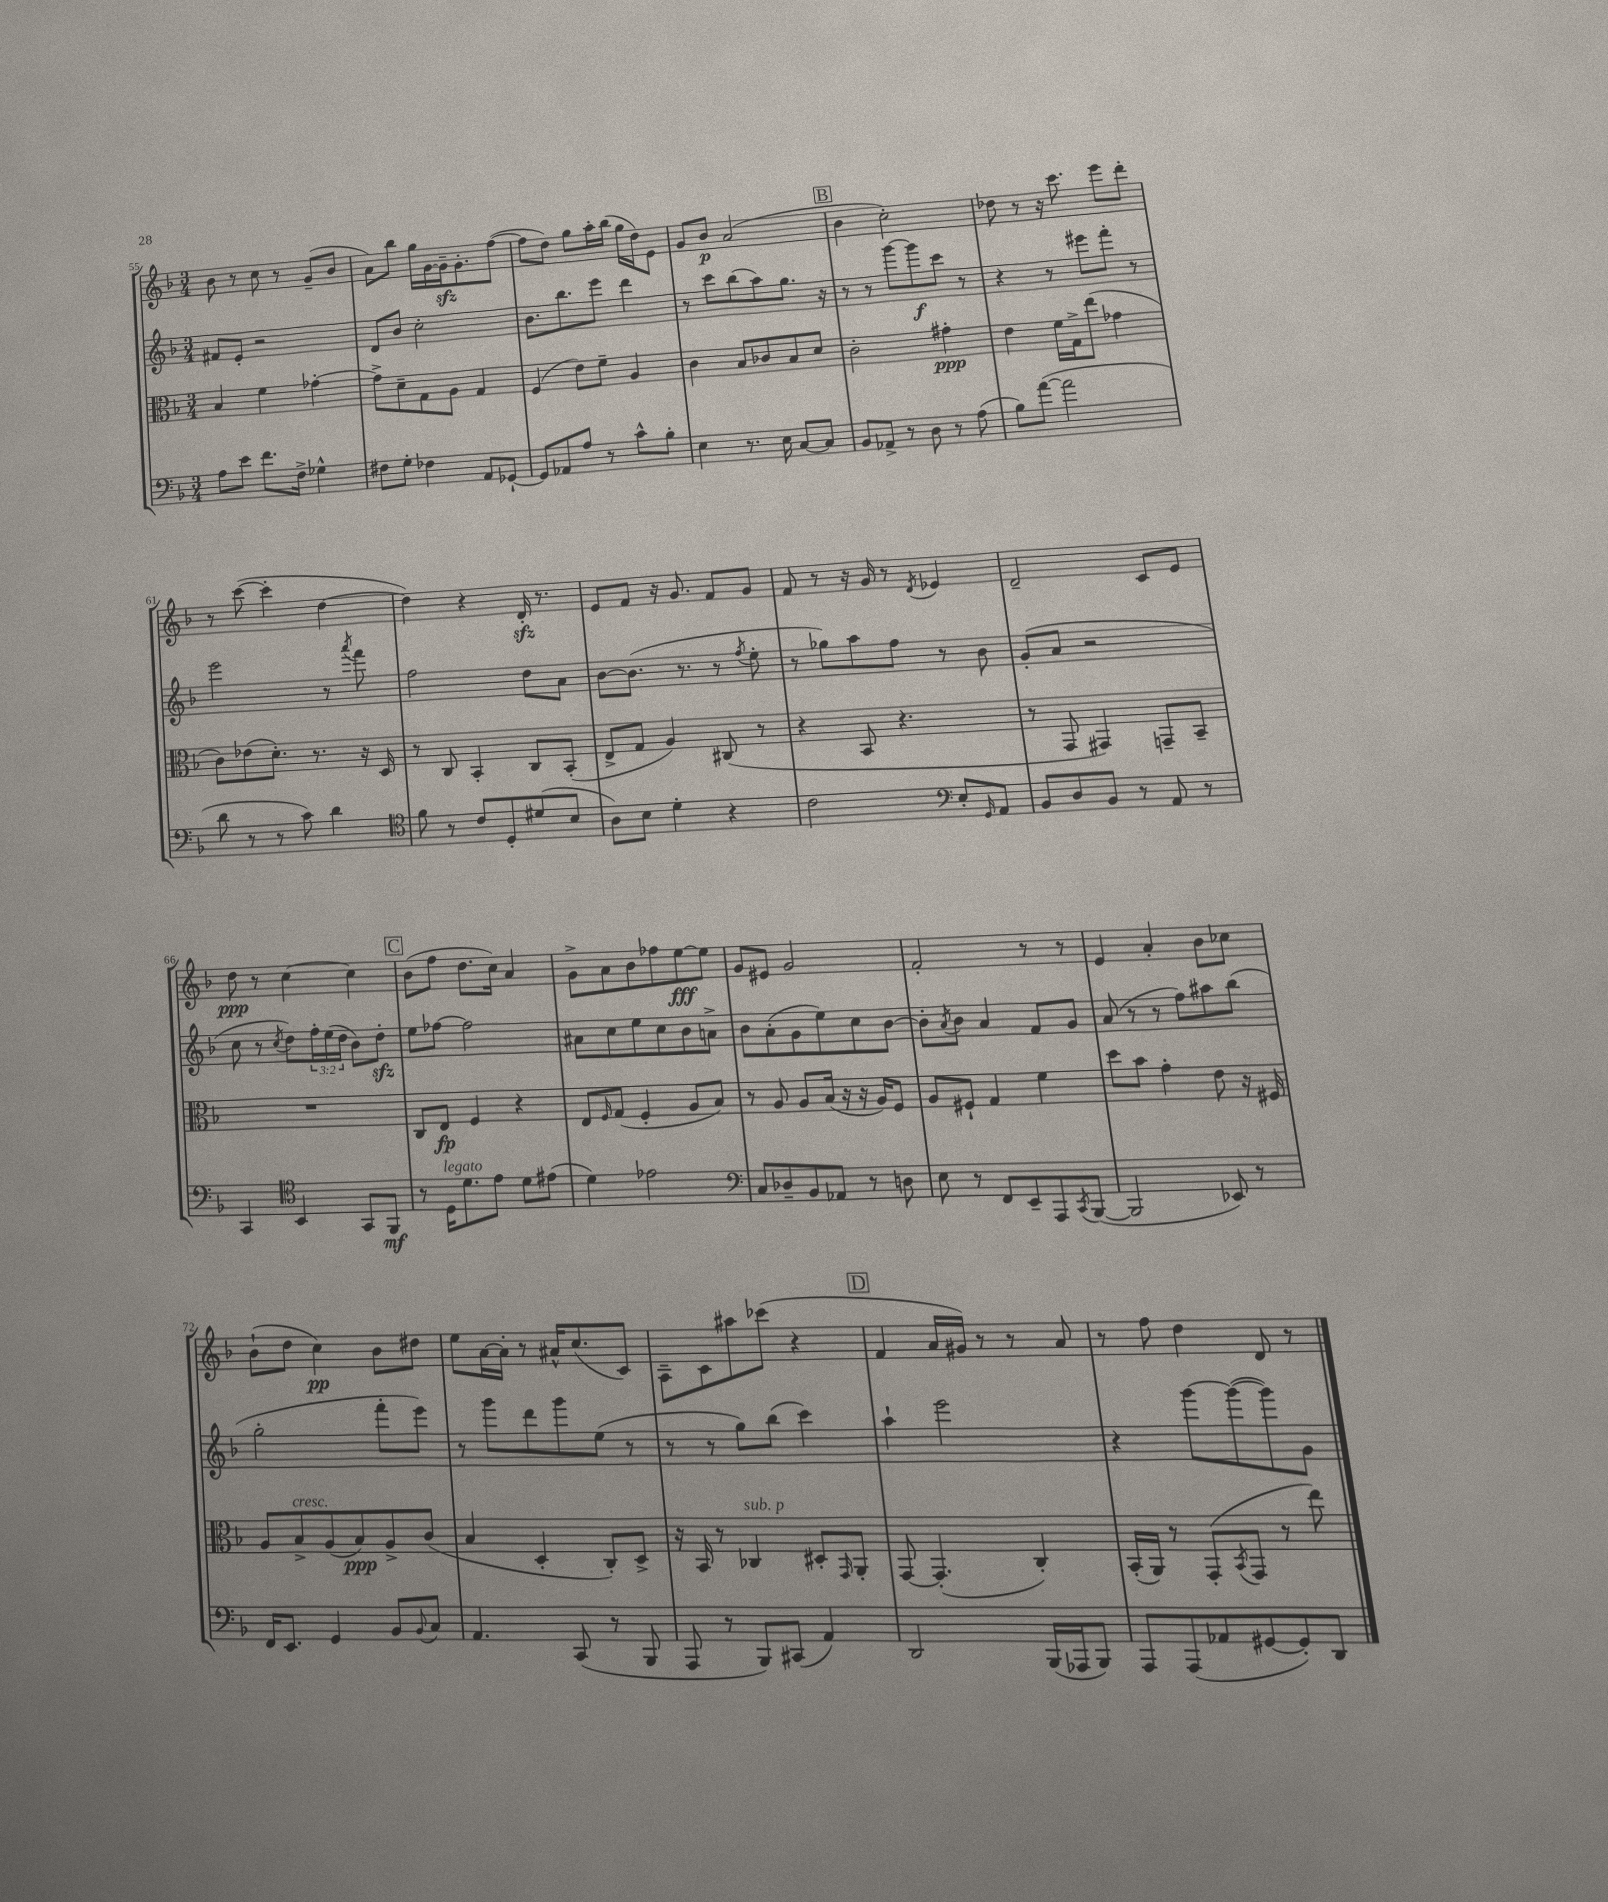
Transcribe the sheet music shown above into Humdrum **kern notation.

**kern	**kern	**kern	**kern
*staff4	*staff3	*staff2	*staff1
*clefF4	*clefC3	*clefG2	*clefG2
*k[b-]	*k[b-]	*k[b-]	*k[b-]
*M3/4	*M3/4	*M3/4	*M3/4
8A\L	4B-/	8f#/L	8b-\
8e\J	.	8e'/J	8r
8.f\L	4f\	2r	8cc\
.	.	.	8r
16F^\Jk	.	.	.
4G-^^\	[4g-'\	.	(8g~/L
.	.	.	8b-/J
=	=	=	=
8F#\L	8g-^\]L	8d/L	8a\L)
8G'\J	8d~\	8b-/J	8bb-\J
4F-\	8G\	2cc'\	16gg\LL
.	.	.	[16g\
.	8A\J	.	16g~\]J
.	.	.	8.g'\
8AA/L	4G/	.	.
[8GG-`/J	.	.	([8ff\J
=	=	=	=
8GG-/]L	(4F/	8.b-\L	8ff\]L
8AA-/	.	.	8dd\J)
.	.	8.bb-\	.
8A/J	8e\L)	.	8gg\L
8r	8f~\J	8eee\J	16aa'\L
.	.	.	(16bb-\JJ
8c^^\L	4A/	4ddd\	16gg\LL
.	.	.	16dd\J)
8B-'\J	.	.	8e\J
=	=	=	=
4E\	4c\	8r	8g/L
.	.	8ccc\L	8b-/J
8.r	8B-/L	(8bb-\	(2a/
.	8c-/	8aa\)	.
16E\	.	.	.
[8C/L	8B-/	8.gg\J	.
8C/]J	8d/J	.	.
.	.	16r	.
=	=	=	=
8BB-/L	2c'\	8r	4b-\
8AA-^/J	.	8r	.
8r	.	[8ggg\L	2cc'\)
8D\	.	8ggg\]	.
8r	4g#'\	8ccc\J	.
(8A\	.	8r	.
=	=	=	=
8B-\L)	4e\	4r	8dd-\
([8a\J	.	.	8r
2a\]	16f\LL	8r	16r
.	16G^\J	.	8.ccc\
.	(8ee\J	8eee#\L	.
.	4g-\	8fff'\J	8eee\L
.	.	8r	8ddd'\J
=	=	=	=
8d\	8c\L)	2eee\	8r
8r	(8e-\	.	([8ccc\
8r	8.d'\J)	.	4ccc'\]
8c\)	.	.	.
.	8.r	.	.
4d\	.	8r	[4dd\
.	.	8qaaa/	.
.	16r	8fff\	.
.	16D/	.	.
=	=	=	=
*clefC4	*	*	*
8f\	8r	2ff\	4dd\])
8r	8C/	.	.
8c/L	4BB-'/	.	4r
8D'/	.	.	.
(8d#/	8C/L	8dd\L	16d'/
.	.	.	8.r
8B-/J	(8BB-'/J	8a\J	.
=	=	=	=
8A\L)	8E^/L	[8b-\L	8e/L
8B-\J	8G/J	(8.b-\]J	8f/J
4d'\	4A/)	.	16r
.	.	8.r	8.g/
4r	(8C#/	8r	8f/L
.	.	8qff/	.
.	8r	8ee'\	8g/J
=	=	=	=
2c\	4r	8r	8f/
.	.	8gg-\L)	8r
.	8BB-/	8aa\	16r
.	.	.	16g/
.	4.r	8ff\J	8r
*clefF4	*	*	*
.	.	.	8qd/
8E'/L	.	8r	4e-/
16qqGG/	.	.	.
8AA/J	.	8b-\	.
=	=	=	=
8BB-/L	8r	(8g'/L	2d~/
8D/	8GG/	8a/J	.
8BB-/J	4GG#/)	2r	.
8r	.	.	.
8AA/	8GG~/L	.	8c/L
8r	8BB-~/J	.	8e/J
=	=	=	=
4CC/	2.r	8cc\	8dd\
.	.	8r	8r
*clefC4	*	*	*
.	.	8qcc/	.
4BB-/	.	8dd\L)	[4cc\
.	.	24ff'\L	.
.	.	(24ee\	.
.	.	24dd\JJ	.
8GG/L	.	8b-\L)	4cc\]
8FF/J	.	8dd'\J	.
=	=	=	=
8r	8C/L	8ee\L	(8b-\L
16D\LK	8E/J	[8ff-\J	8ff\J
8.d\	.	.	.
.	4F/	2ff-\]	8.dd\L
8e\J	.	.	.
.	.	.	16cc\Jk)
8d\L	4r	.	4a/
(8e#\J	.	.	.
=	=	=	=
4d\)	8E/L	8a#\L	8g^\L
.	16qqF/	.	.
.	(8G/J	8cc\	8a\
2e-\	4F'/	8ee\	8b-\
.	.	8cc\	8ff-\
.	8A/L	8b-\	[8ee\
.	8B-/J)	8a^\J	8ee\]J
=	=	=	=
*clefF4	*	*	*
8C/L	8r	8b-\L	8g/L
8D-~/	8A/	(8a'\	8e#/J
8BB-/	8A/L	8g\	2g/
8AA-/J	(16B-/Jk	8ee\)	.
.	16r	.	.
8r	16r	8cc\	.
.	16A/LK)	.	.
8D\	8F/J	[8b-\J	.
=	=	=	=
8E\	8A/L	8b-'\]L	2f'/
.	.	8qa/	.
8r	8F#`/J	8b-\J	.
8FF/L	4G/	4a/	.
8EE~/	.	.	.
8AAA/	4f\	8f/L	8r
8qCC/	.	.	.
([8BBB-/J	.	8g/J	8r
=	=	=	=
2BBB-/]	8dd\L	(8a/	4e/
.	8b-\J	8r	.
.	4g'\	8r	4a'/
.	.	8ff\L)	.
8EE-/)	8e\	8aa#\	8b-\L
8r	16r	(8bb-\J	8cc-\J
.	16F#/	.	.
=	=	=	=
16FF/LK	8A/L	2gg'\	(8b-`\L
8.EE/J	.	.	.
.	8B-^/	.	8dd\J
4GG/	(8A/	.	4cc\)
.	8B-/)	.	.
8BB-/L	8A^/	8fff'\L	8b-\L
8qqBB-/	.	.	.
8C/J	(8c/J	8eee\J)	8dd#\J
=	=	=	=
4.AA/	4B-/	8r	8ee\L
.	.	8ggg\L	[16a\L
.	.	.	16a'\]JJ
.	4D'/	8ddd\	8r
(8CC/	.	8ggg\	16a#^^/LK
.	.	.	(8.cc/
8r	8C'/L)	(8ee\J	.
8BBB-/	8D^/J	8r	8c/J)
=	=	=	=
8AAA/	16r	8r	8A~\L
.	16BB-/	.	.
8r	8r	8r	8c\
8BBB-/L)	4C-/	8gg\L)	8aa#\
(8CC#/J	.	(8bb-\J	(8ccc-\J
4AA/)	8D#'/L	4ccc\)	4r
.	16qqGG/	.	.
.	8AA'/J	.	.
=	=	=	=
2DD/	[8GG/	4aa`\	4f/
.	(4.GG'/]	.	.
.	.	2eee\	16a/LL
.	.	.	16g#/JJ)
.	.	.	8r
(16BBB-/LL	4C'/)	.	8r
16AAA-/J	.	.	.
8BBB-/J)	.	.	8a/
=	=	=	=
8AAA/L	(16BB-'/LL	4r	8r
.	16AA/JJ)	.	.
(8AAA/	8r	.	8ff\
8AA-/	(8GG'/L	[8ggg\L	4dd\
.	8qBB-/	.	.
[8GG#/	8GG/J	(8ggg\_	.
8GG#'/])	8r	8ggg\])	8d/
8DD/J	8ee\)	8g\J	8r
==	==	==	==
*-	*-	*-	*-
